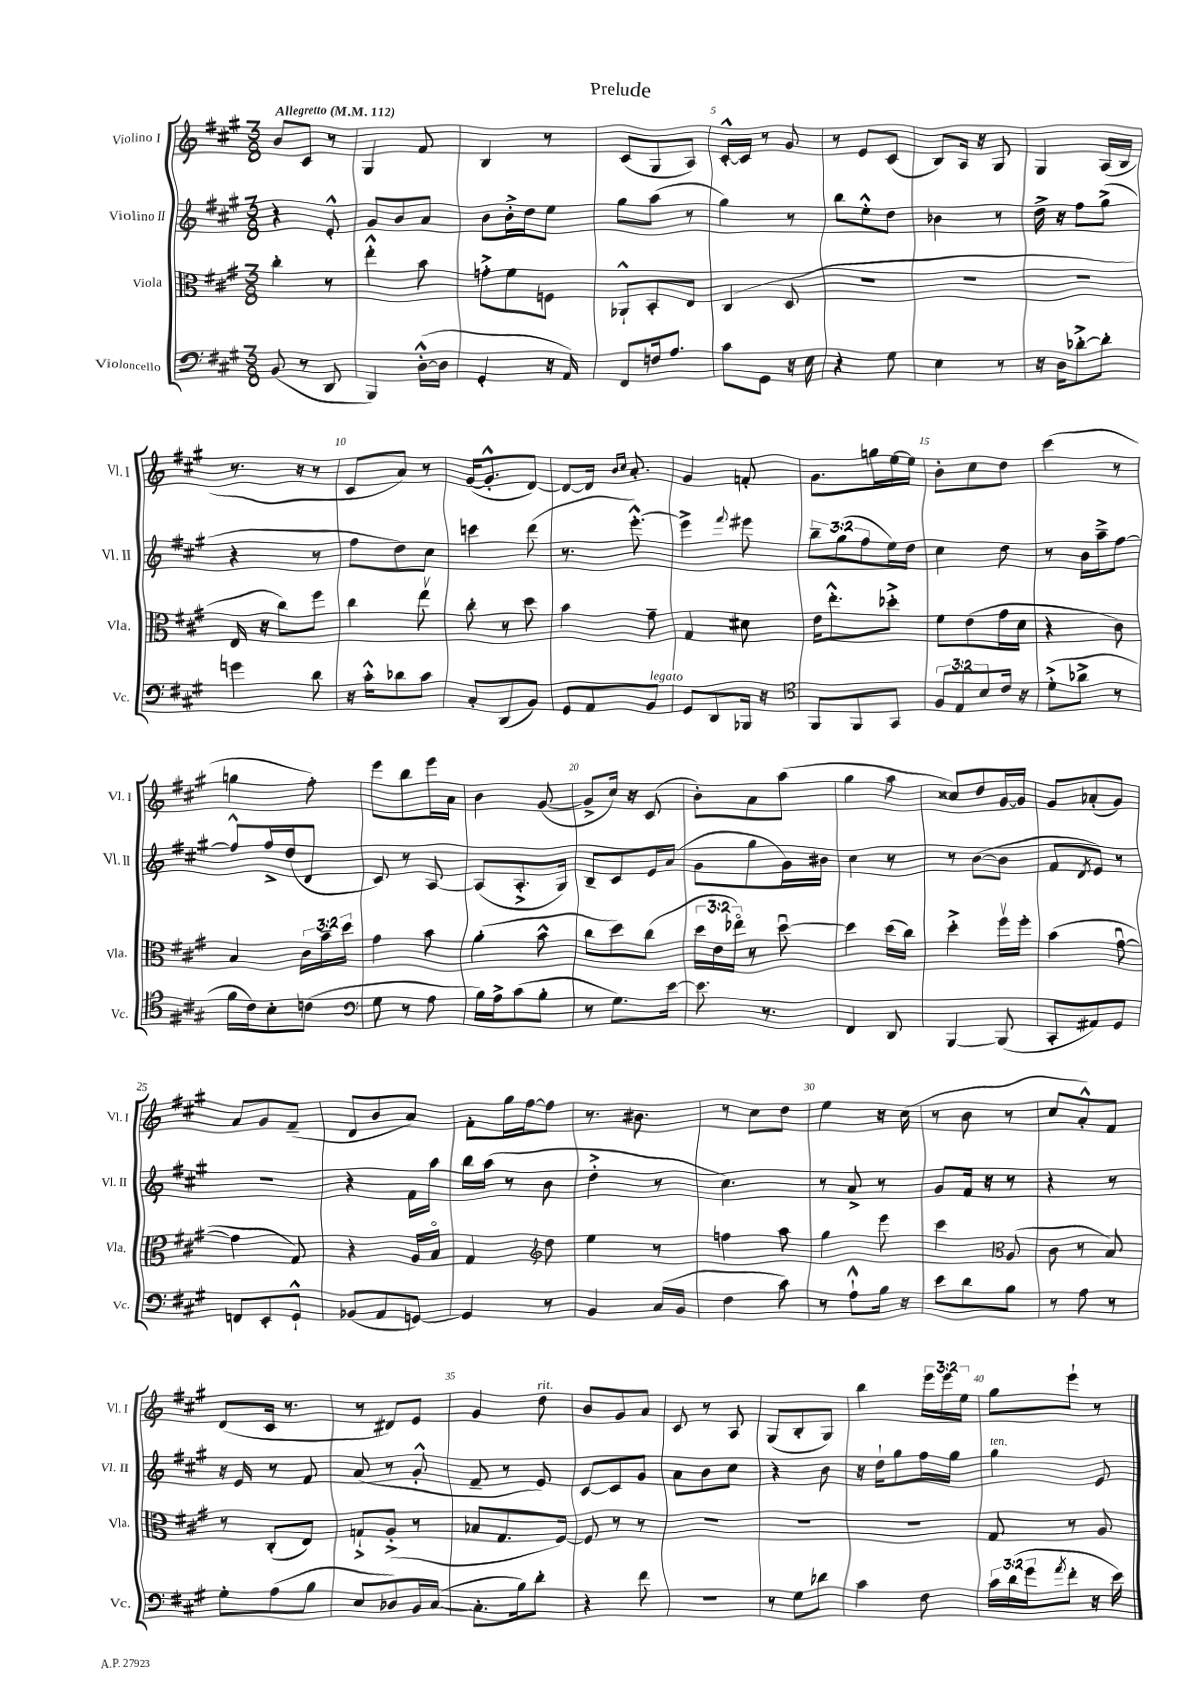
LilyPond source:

\header { title = "Prelude" }
<<
\new StaffGroup <<
\new Staff = "s0" \with { instrumentName = "Violino I" shortInstrumentName = "Vl. I" } {
    \clef treble \key a \major \numericTimeSignature \time 3/8 \override Staff.TupletNumber.text = #tuplet-number::calc-fraction-text \tempo "Allegretto" 4 = 112
    b'8 cis'8 r8 |
    gis4 fis'8 |
    b4 r8 |
    cis'8( gis8 a8) |
    cis'16~-.-^ cis'16 r8 gis'8 |
    r8 e'8 cis'8( |
    b8) a16 r16 gis8 |
    gis4 a16( b16 |
    r8. r16 r8 |
    cis'8 a'8) r8 |
    gis'16~( gis'8.-.-^ d'8~) |
    d'8~ d'16 \grace { b'16 cis''16 } a'8.-. |
    gis'4 f'8-. |
    gis'8. g''16 e''16~ e''16 |
    b'8-. cis''8 d''8 |
    cis'''4( r8 |
    g''4 fis''8-.) |
    e'''8 b''8 e'''16 a'16 |
    b'4 gis'8~( |
    gis'8-> cis''16) r16 cis'8( |
    b'8-.) a'8 a''8( |
    gis''4 a''8 |
    cisis''8) d''8 gis'16~ gis'16 |
    gis'8 aes'8-.( gis'8) |
    a'8 gis'8 fis'8--( |
    d'8 b'8 a'8) |
    fis'8-. gis''16 fis''16~ fis''8 |
    r8. bis'8. |
    r8 cis''8 d''8 |
    e''4 r16 cis''16( |
    r8 b'8 r8 |
    cis''8 a'8-.-^) fis'8 |
    d'8( cis'16 r8. |
    r8 dis'8) e'8 |
    gis'4 d''8^\markup { \italic "rit." } |
    b'8 gis'8 a'8 |
    cis'8 r8 a8 |
    gis8( b8-. gis8) |
    b''4 \tuplet 3/2 { e'''16 e'''16 e''16 } |
    gis''8 e'''8-! r8 \bar "|." |
}
\new Staff = "s1" \with { instrumentName = "Violino II" shortInstrumentName = "Vl. II" } {
    \clef treble \key a \major \numericTimeSignature \time 3/8 \override Staff.TupletNumber.text = #tuplet-number::calc-fraction-text
    r4 e'8-.-^ |
    gis'8 b'8 a'8 |
    b'8 b'16-.-> d''16 e''8 |
    gis''8 a''8( r8 |
    gis''4) r8 |
    b''8 e''8-.-^ d''8 |
    bes'4 r8 |
    d''16-> r16 fis''8 gis''8->( |
    r4 r8 |
    fis''8 d''8) cis''8 |
    c'''4 d'''8( |
    r8. e'''8.~-.-^) |
    e'''4-> \appoggiatura { fis'''8 } eis'''8 |
    \tuplet 3/2 { b''8-- gis''8( fis''8 } e''16) d''16 |
    cis''4 d''8 |
    r8 b'16 a''16---> fis''8~ |
    fis''8-^ fis''16-> d''16( d'8 |
    cis'8) r8 a8~ |
    a8( a8.-.-> gis16) |
    b8-- cis'8 e'16 a'16( |
    gis'8 gis''8 gis'16) bis'16 |
    cis''4 r8 |
    r8 b'8~( b'8 |
    fis'8 \acciaccatura { d'8 } e'8) r8 |
    R4. |
    r4 fis'16 a''16 |
    b''16 a''16( r8 b'8 |
    d''4-.-> r8 |
    cis''4.) |
    r8 a'8-> r8 |
    gis'8 fis'16 r16 r8 |
    r4 r8 |
    r16 e'16 r8 fis'8 |
    a'8( r8 gis'8-.-^ |
    fis'8-- r8 e'8) |
    cis'8~ cis'8 gis'8 |
    a'8 b'8 cis''8 |
    r4 b'8 |
    r16 d''16-! gis''8 fis''16 gis''16 |
    gis''4^\markup { \italic "ten." } e'8 \bar "|." |
}
\new Staff = "s2" \with { instrumentName = "Viola" shortInstrumentName = "Vla." } {
    \clef alto \key a \major \numericTimeSignature \time 3/8 \override Staff.TupletNumber.text = #tuplet-number::calc-fraction-text
    cis''4-. r8 |
    e''4-.-^ b'8 |
    g'8-.-> fis'8 f8 |
    aes,8-!-^ b,8-. e8 |
    cis4( d8 |
    R4. |
    R4. |
    R4. |
    e16 r16 cis''8) fis''8 |
    cis''4 e''8\upbow |
    cis''8-. r8 d''8 |
    b'4 gis'8-- |
    gis4 dis'8 |
    e'16 e''8.-.-^ des''8-.-> |
    fis'8 e'8( gis'16 d'16 |
    r4 cis'8) |
    b4 \tuplet 3/2 { cis'16 b'16-- d''16 } |
    gis'4 b'8 |
    a'4-.( b'8-^ |
    cis''8 d''8) cis''8( |
    \tuplet 3/2 { d''16 e'16 ees''16\flageolet) } r8 d''8~\downbow |
    d''4 d''16( cis''16) |
    d''4-.-> fis''16\upbow fis''16-. |
    b'4( gis'8~\downbow |
    gis'4 gis8) |
    r4 a16 b16\flageolet |
    gis4 \clef treble d''8 |
    e''4 r8 |
    f''4 a''8 |
    gis''4 e'''8 |
    cis'''4 \clef alto a8( |
    cis'8 r8 b8) |
    r8 cis8-.( e8) |
    g8-!-> a8-.->( r8 |
    bes8 gis8. fis16~) |
    fis8 r8 r8 |
    R4. |
    R4. |
    R4. |
    gis8 r8 a8 \bar "|." |
}
\new Staff = "s3" \with { instrumentName = "Violoncello" shortInstrumentName = "Vc." } {
    \clef bass \key a \major \numericTimeSignature \time 3/8 \override Staff.TupletNumber.text = #tuplet-number::calc-fraction-text
    b,8( r8 d,8 |
    b,,4) d16~-.-^( d16 |
    gis,4-. r16 a,16) |
    fis,8 f16 a8. |
    cis'8 gis,8 r16 e16 |
    r4 gis8 |
    e4 r8 |
    r16 d16 des'8~-.-> des'8-. |
    g'4 d'8 |
    r16 cis'16-.-^ des'8 cis'8 |
    cis8-. d,8( b,8) |
    gis,8 a,8 b,8^\markup { \italic "legato" } |
    gis,8 d,8 bes,,16 r16 |
    \clef tenor fis,8 fis,8 gis,8 |
    \tuplet 3/2 { fis8 e8 b8 } cis'16 r16 |
    d'8-.->( aes'8-> r8 |
    fis'16 cis'16) b8-. c'8( |
    \clef bass gis8 r8 a8 |
    b16) a16-> cis'8( b8-. |
    r8 gis8.) e'16~ |
    e'8. r8. |
    fis,4 d,8 |
    b,,4~ b,,8( |
    cis,8-. ais,8) gis,8 |
    f,8 e,8-. gis,8-!-^ |
    bes,8( a,8 g,8~) |
    g,4 r8 |
    b,4 cis16( b,16 |
    fis4 cis'8) |
    r8 a8-!-^ b16 r16 |
    e'8 d'8 b8 |
    r8 a8 r8 |
    gis8-. a8( b8 |
    e8 des8) b,16 cis16~( |
    cis8.-. b16) d'8-. |
    r4 fis'8 |
    R4. |
    r8 gis8 des'8 |
    cis'4 fis8 |
    \tuplet 3/2 { cis'16 d'16( gis'16 } \acciaccatura { a'8 } fis'8-. r16 e'16) \bar "|." |
}
>>
>>
\layout { \context { \Score \override BarNumber.break-visibility = ##(#f #t #t) barNumberVisibility = #(every-nth-bar-number-visible 5) } }
